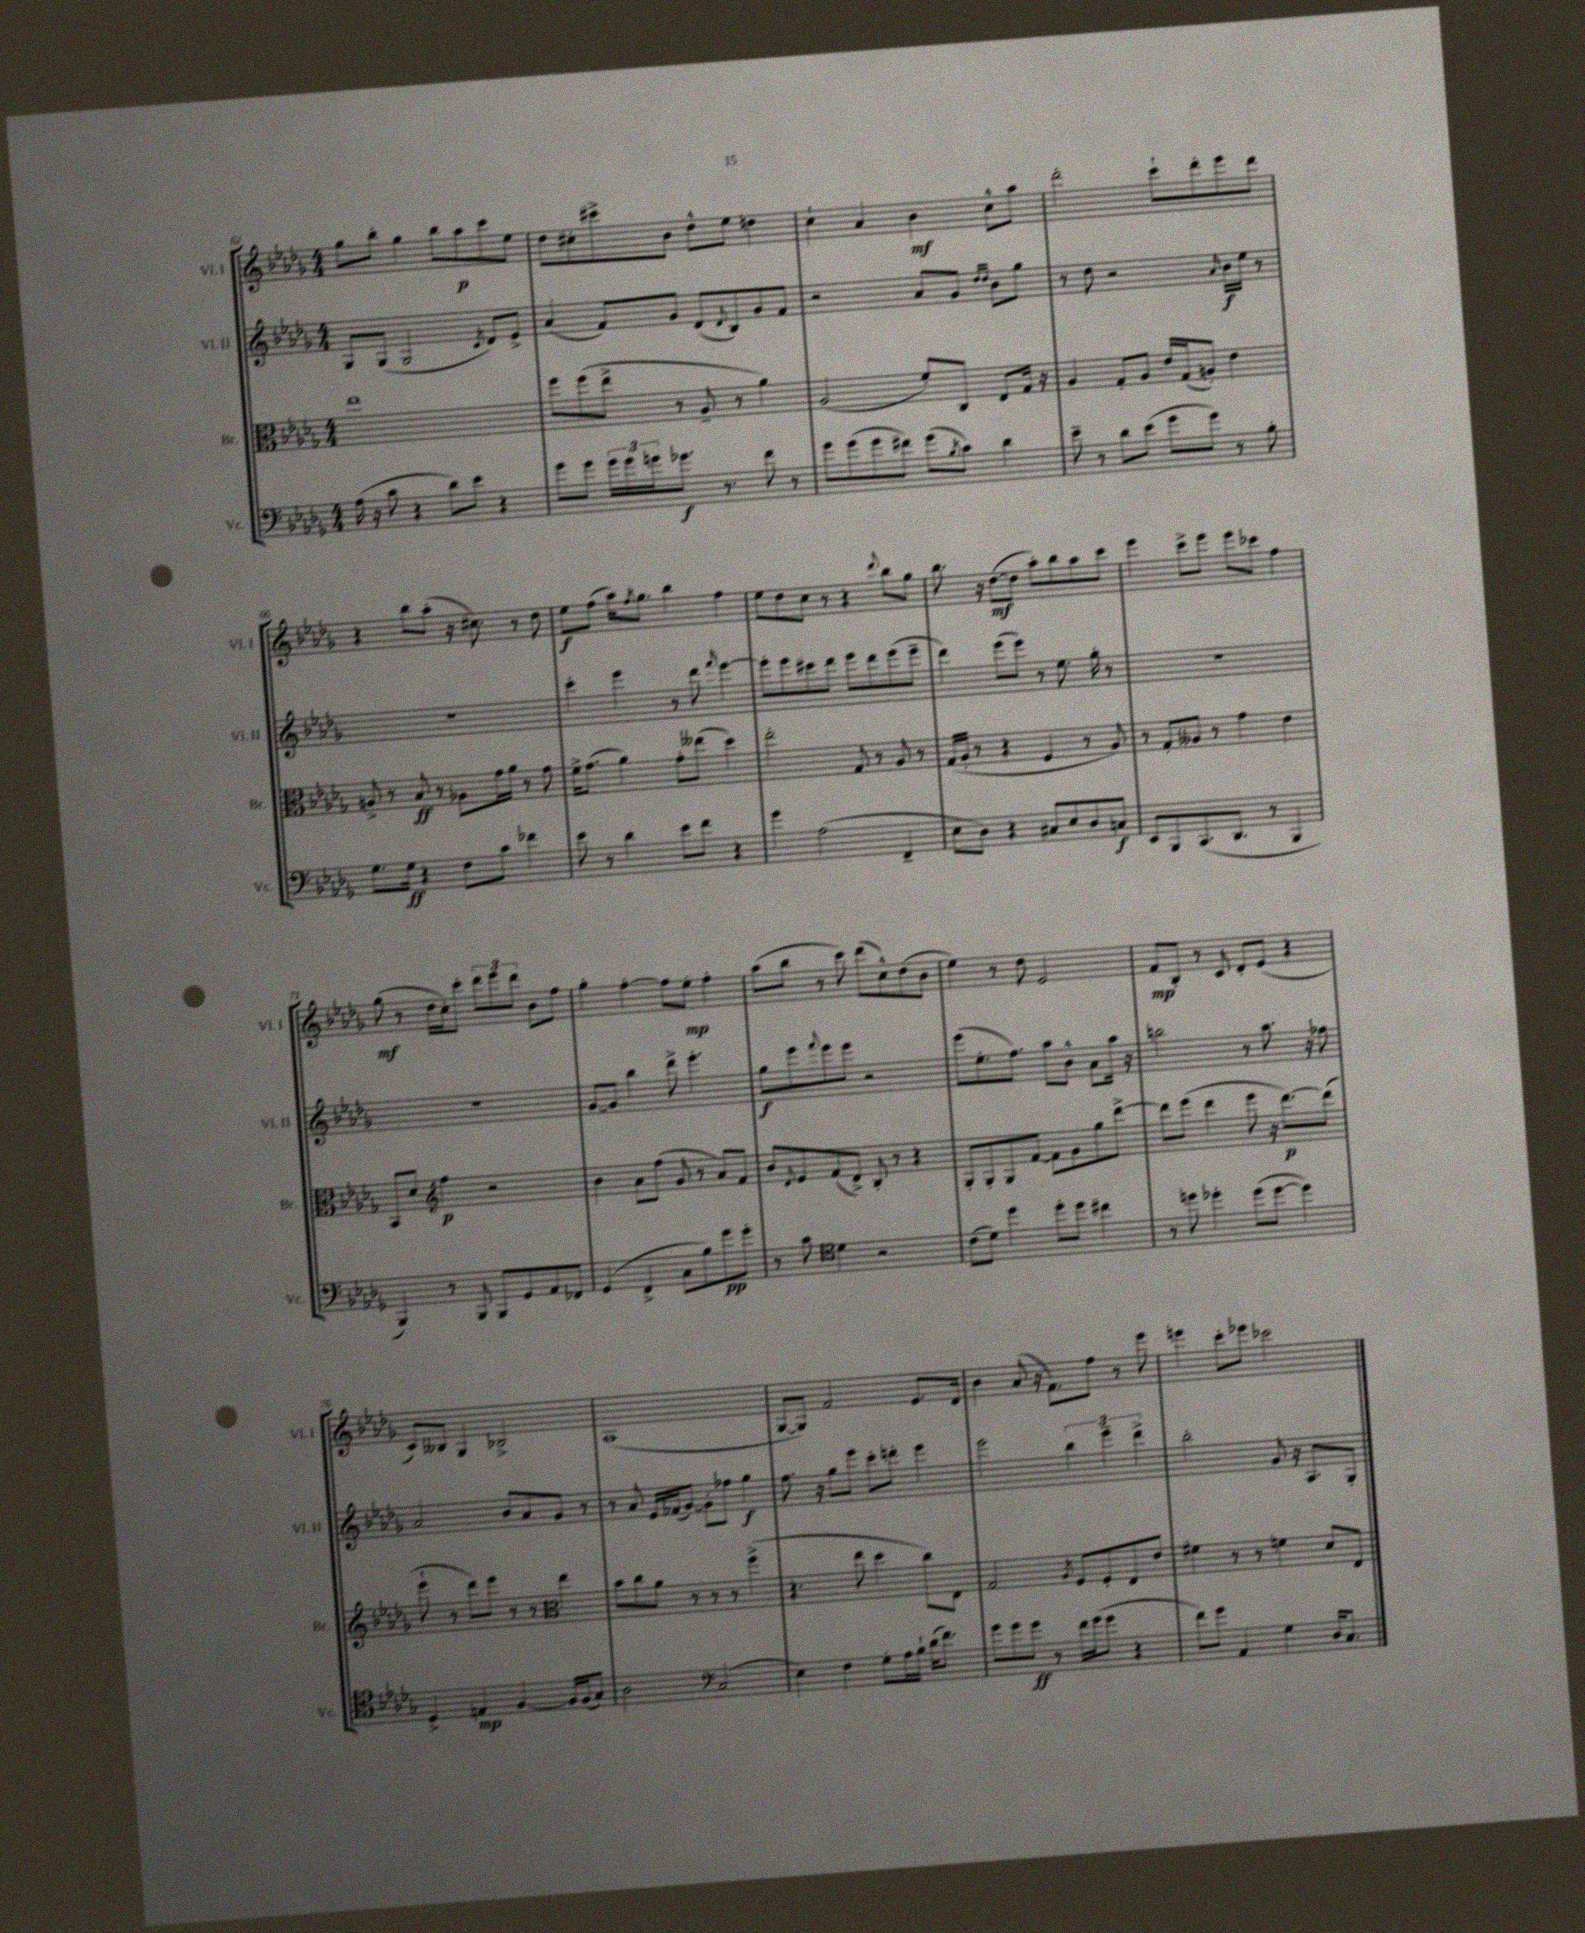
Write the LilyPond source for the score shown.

<<
\new StaffGroup <<
\new Staff = "s0" \with { instrumentName = "Vl. I" shortInstrumentName = "Vl. I" } {
    \clef treble \key des \major \numericTimeSignature \time 4/4
    ges''8 bes''8-. ges''4 bes''8 aes''8\p c'''8 ees''8 |
    des''8 cis''8-. cis'''8-> bes'8 des''8-^ ees''8 d''4 |
    c''4-! aes'4 bes'4\mf c''8-^ aes''8 |
    des'''2-. c'''8-! des'''8-. ees'''8 des'''8 |
    r4 bes''8 aes''8-.( r16 cis''8.) r8 des''8 |
    ees''8\f f''8( aes''16) \acciaccatura { f''8 } ges''8. bes''4 f''4 |
    ees''8 des''8 c''8 r8 r4 \appoggiatura { des'''8 } bes''8 ges''8 |
    bes''8. r16 des''8~\mf( des''8 aes''8-.) bes''8 aes''8 c'''8 |
    ees'''4 c'''8-> ees'''8 ees'''8 ces'''8 f''4 |
    ges''8\mf( r8 des''16 c''16-.) c'''8-. \tuplet 3/2 { des'''8 ees'''8 des'''8 } bes'8 f''8 |
    ges''4-. f''4~-. f''8 ees''8-.\mp f''4-. |
    aes''8( bes''8 r8 c'''8) des'''8( c''8-^) des''8( bes'8 |
    ees''4) r8 des''8 ees'2 |
    f'8\mp bes8-. r8 c'8 des'8-. ees'8( r4 |
    c'8) beses8 ges4 bes2-> |
    aes1( |
    ges8~ ges8) f'2 ees'8. des'16 |
    bes'4 aes'8( r16 f'8.) f''8 r8 ees'''8 |
    e'''4 c'''8-. ees'''8 ces'''2 \bar "|." |
}
\new Staff = "s1" \with { instrumentName = "Vl. II" shortInstrumentName = "Vl. II" } {
    \clef treble \key des \major \numericTimeSignature \time 4/4
    ges8 ges8( ges2 \acciaccatura { c'8 } des'8) ees'8-> |
    aes'4( f'8) ges'8 des'8( \appoggiatura { des'8 } bes8) ges'8 f'8 |
    r2 aes'8 ges'8 \grace { des''16 des''16 } bes'8 ges''8 |
    r8 des''8 r2 \grace { aes'16 } bes'16\f ees''16 r8 |
    R1 |
    c'''4-. ees'''4 r8 des'''8 \grace { f'''16 } ees'''4~ |
    ees'''8-. ees'''8 cis'''8 des'''8 ees'''8 des'''8 ees'''8( ees'''8-- |
    des'''4) ees'''8( ees'''8) r8 ees''8. ges''16-. r8 |
    R1 |
    R1 |
    ges'8~ ges'8 bes''4 des'''8-> ees'''4.-. |
    ges''8\f ees'''8 \appoggiatura { f'''8 } ees'''8 ees'''8 r2 |
    ees'''8( ees''8.-. f''8.) aes''8 bes'8-^ aes'8 aes''16 r16 |
    b''2 r8 aes''8. r16 fes''8 |
    aes'2 bes'8 aes'8 ges'8 r8 |
    r8 aes'8 ees'16 fes'16( ges'8~) ges'8-. fes''8 ges''4\f |
    f''8. r16 ges''8 ees'''8 c'''8-. d'''8-. ees'''4 |
    ees'''2 \tuplet 3/2 { bes''4 ees'''4-- des'''4-> } |
    bes''2-. ges'8 r16 aes8. ges8-. \bar "|." |
}
\new Staff = "s2" \with { instrumentName = "Br." shortInstrumentName = "Br." } {
    \clef alto \key des \major \numericTimeSignature \time 4/4
    ees''1 |
    f''8 f''8( ees''8-> r8 aes8-- r8 aes'4) |
    aes2( f'8-.) c8 ees8 ges16 r16 |
    aes4 ges8-. aes8 ees'16 ges16( a8-.) ees'4 |
    a8-> r8 bes8\ff r8 aes8 ges'16 aes'16 r8 ges'8 |
    f'16-> ges'8.( aes'4) ges'8-. eeses''8( des''4) |
    ees''2-. ges8 r8 aes8 r8 |
    ges16( aes16-. r8 r4 f4 r8 aes8) |
    r8 ges8-. aeses8 r8 ges'4 ees'4 |
    bes,8 des'8 \clef treble f''4\p r2 |
    bes'4 aes'8 f''8( ges'8 r8 aes'8) f'8 |
    bes'8 \appoggiatura { des'8 } ees'8 f'8( des'8->) bes8-. r8 r4 |
    ges8-. ges8-. ges8 f'8~ f'8 ges'8 ges''8 des'''8~-> |
    des'''8 ees'''8( des'''4 ees'''8 r16 des'''8.~\p) des'''8( |
    ees'''8-! r8 des'''8) ees'''8 r8 r8 \clef alto ees''4 |
    bes'8 c''8 aes'8 r8 r8 r8 f''4->( |
    r4. ees''8 des''4 c''8) ees8 |
    ges2 \acciaccatura { aes8 } f8 f8-. ees8 ees'8 |
    fis'4 r8 r8 f'4 des'8 ees8 \bar "|." |
}
\new Staff = "s3" \with { instrumentName = "Vc." shortInstrumentName = "Vc." } {
    \clef bass \key des \major \numericTimeSignature \time 4/4
    aes16( r16 c'8 r4 des'8) ees'8 r4 |
    ges'8 ges'8 \tuplet 3/2 { ges'16 ges'16 g'16 } ges'8.\f r8. f'8 r8 |
    ges'8 ges'8( ges'8 fis'8) ges'8( \acciaccatura { bes8 } c'8) des'4 |
    ees'8-- r8 des'8 ees'8( ges'8 ges'8) r8 bes8-. |
    ges8. ges16\ff r4 f8 c'8 fes'4 |
    ees'8 r8 des'4 ees'8 f'8 r4 |
    ges'4 aes2( f,4-- |
    ees8 des8) r4 cis8 ees8 des8 c8\f |
    ees,8 bes,,8 c,8.( des,8. r8 bes,,4 |
    bes,,4) r8 bes,,8 bes,,8 ges,8 aes,8 fes,8 |
    ges,4( f,4-> c8 bes8) ges'8\pp ges'8-. |
    r8 c'8 \clef tenor des'4 r2 |
    c'8( des'8) des''4 des''8-. des''8 cis''4 |
    r8 d''8 des''4-. des''8( des''8~ des''4) |
    des4-> e4\mp f4~ f16 f16( ges8) |
    aes2 \clef bass c2( |
    ees4) f4 ges8-. aes16 bes16-! des'16( f'8.) |
    ges'8 ges'8 ges'8\ff r8 f'16 ges'16( ges'8 r4 |
    f'8) ges'8 aes,4 ges4 des16 c8. \bar "|." |
}
>>
>>
\layout { \context { \Score currentBarNumber = #62 } }
